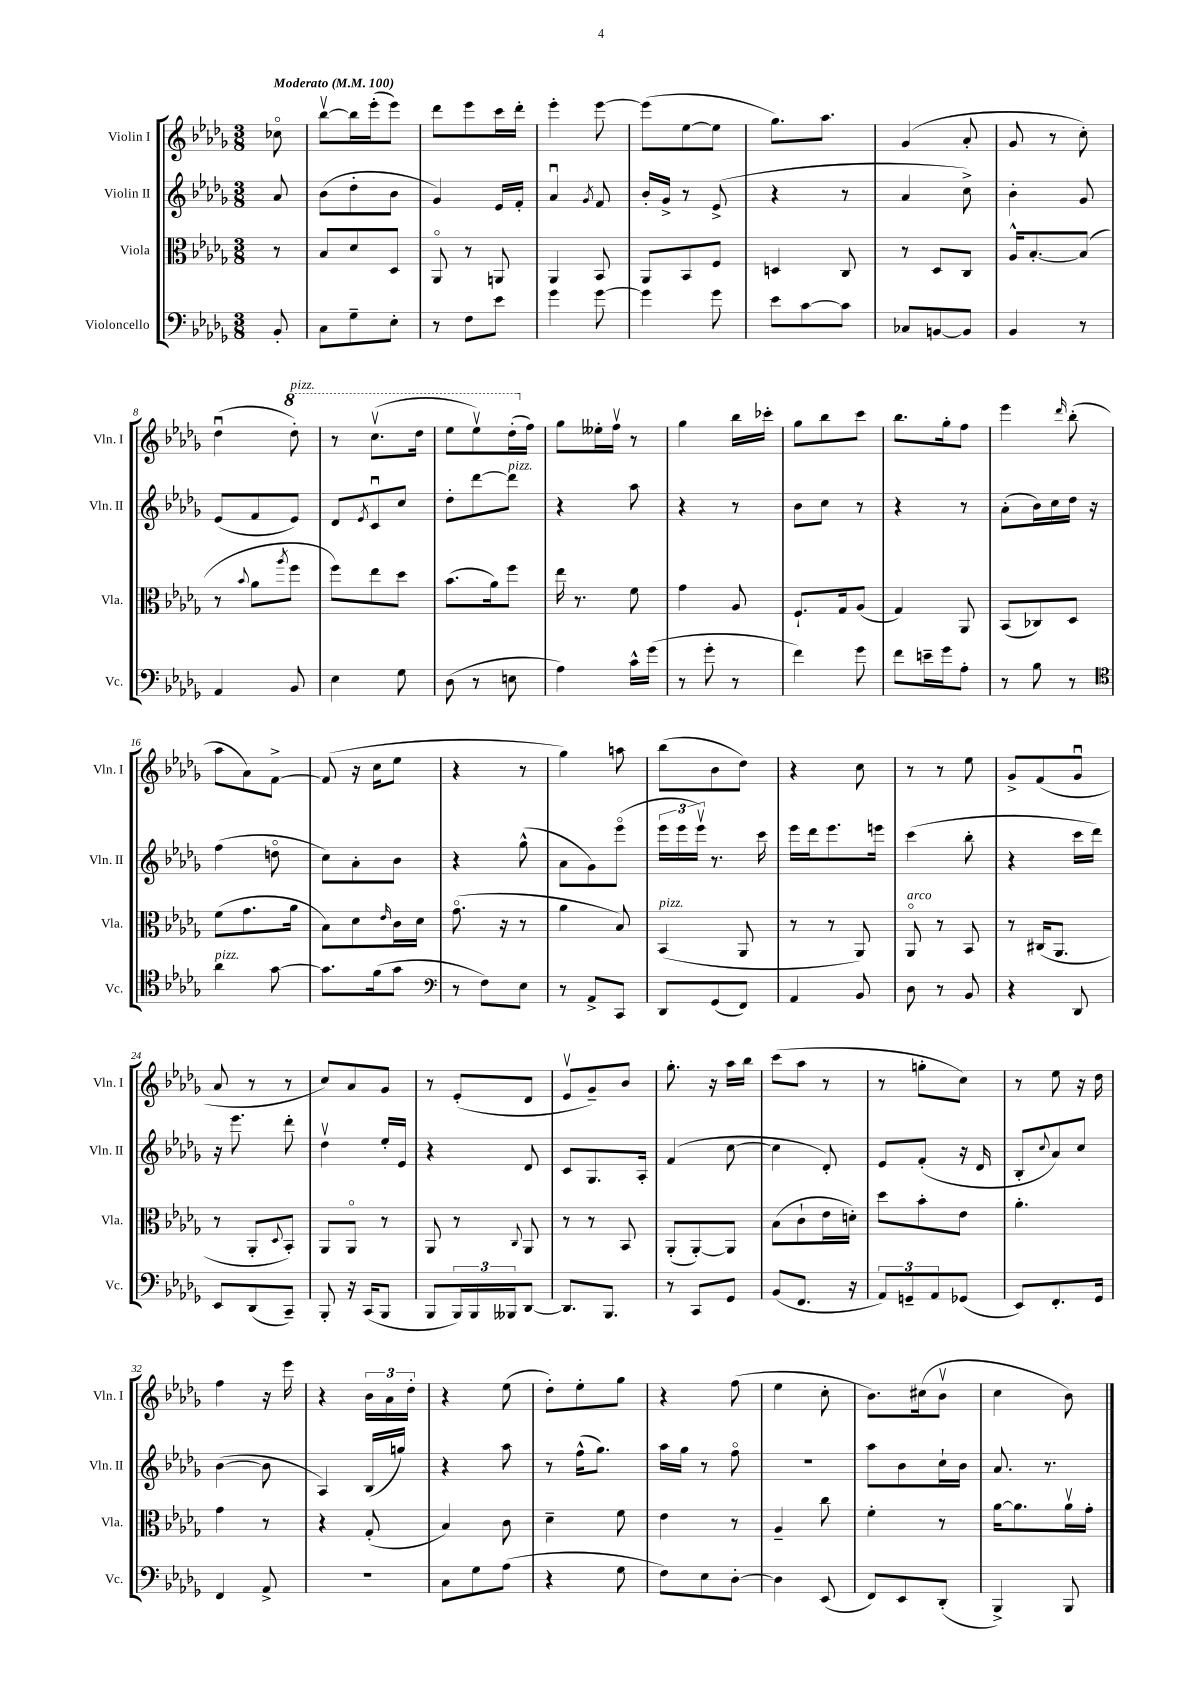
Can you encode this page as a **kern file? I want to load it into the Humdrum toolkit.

**kern	**kern	**kern	**kern
*part4	*part3	*part2	*part1
*staff4	*staff3	*staff2	*staff1
*I"Violoncello	*I"Viola	*I"Violin II	*I"Violin I
*I'Vc.	*I'Vla.	*I'Vln. II	*I'Vln. I
*clefF4	*clefC3	*clefG2	*clefG2
*k[b-e-a-d-g-]	*k[b-e-a-d-g-]	*k[b-e-a-d-g-]	*k[b-e-a-d-g-]
*M3/8	*M3/8	*M3/8	*M3/8
*MM100	*MM100	*MM100	*MM100
=	=	=	=
!	!	!	!LO:TX:a:B:t=Moderato
8BB-'/	8r	8a-/	8cc-X\
=1	=1	=1	=1
8C\L	8B-/L	(8b-\L	[8bb-v\L
8G-~\	8d-/	8dd-'\	16bb-\L]
.	.	.	(16eee-'\J
8E-'\J	8D-/J	8b-\J	8eee-\J)
=2	=2	=2	=2
8r	8AA-/	4g-/)	8ddd-\L
8F\L	8r	.	8eee-\
8e-\J	8AAn/	16e-/LL	16ccc\L
.	.	16f'/JJ	16ddd-'\JJ
=3	=3	=3	=3
4g-\	4AA-/	4a-u/	4eee-'\
.	.	8qg-/	.
[8g-\	8BB-/	8f/	[8eee-\
=4	=4	=4	=4
4g-\]	8AA-/L	16b-'/LL	(8eee-\L]
.	.	16g-^/JJ	.
.	8BB-/	8r	[8ee-\
8g-\	8F/J	(8e-^/	8ee-\J]
=5	=5	=5	=5
8e-\L	4Dn/	4r	8.gg-\L)
[8c\	.	.	.
.	.	.	8.aa-\J
8c\J]	8C/	8r	.
=6	=6	=6	=6
8C-X/L	8r	4a-/	(4g-/
[8BBn/	8D-/L	.	.
8BB/J]	8C/J	8cc^\)	8a-'/
=7	=7	=7	=7
4BB-/	16A-^^/KL	4b-'\	8g-/
.	[8.B-'/	.	.
.	.	.	8r
8r	(8B-/J]	8g-/	8cc'\)
!!LO:LB:g=z
=8	=8	=8	=8
4AA-/	8r	(8e-/L	(4dd-u\
.	8qqb-/	.	.
.	8a-\L	8f/	.
.	8qaa-/	.	.
*	*	*	*8va
!	!	!	!LO:TX:a:i:t=pizz.
8BB-/	8ff\J	8e-/J)	8ddd-'\)
=9	=9	=9	=9
4E-\	8ff\L)	8d-/L	8r
.	.	8qe-/	.
.	8ee-\	8cu/	(8.cccv\L
8G-\	8dd-\J	8cc/J	.
.	.	.	16ddd-\Jk
=10	=10	=10	=10
(8D-\	(8.b-\L	8dd-'\L	8eee-\L
8r	.	[8ddd-\	8eee-v\)
.	16a-\k)	.	.
!	!	!LO:TX:a:i:t=pizz.	!
8En\	8ff\J	8ddd-\J]	(16ddd-'\L
*	*	*	*X8va
.	.	.	16ff\JJ)
=11	=11	=11	=11
4A-\)	16ee-\	4r	8gg-\L
.	8.r	.	.
.	.	.	16ee--X'\L
.	.	.	16ffv\JJ
16c^^\LL	8f\	8aa-\	8r
(16g-\JJ	.	.	.
=12	=12	=12	=12
8r	4g-\	4r	4gg-\
8g-'\	.	.	.
8r	8A-/	8r	16bb-\LL
.	.	.	16ccc-X'\JJ
=13	=13	=13	=13
4f\)	8.F`/L	8b-\L	8gg-\L
.	.	8cc\J	8bb-\
.	16G-/k	.	.
8g-\	(8A-/J	8r	8ccc\J
=14	=14	=14	=14
8f\L	4G-/)	4r	8.bb-\L
16en~\L	.	.	.
16g-\J	.	.	16gg-'\k
8A-'\J	8AA-/	8r	8ff\J
=15	=15	=15	=15
8r	(8BB-/L	(8a-'\L	4eee-\
8B-\	8C-X/)	16b-\L)	.
.	.	16cc\	.
.	.	.	16qqddd-/
8r	8D-/J	16dd-\JJ	(8bb-'\
.	.	16r	.
!!LO:LB:g=z
=16	=16	=16	=16
*clefC4	*	*	*
!LO:TX:a:i:t=pizz.	!	!	!
4a-\	(8f\L	(4ff\	8aa-\L
.	8.g-\	.	8a-\)
[8g-\	.	8ddn\	[8f^\J
.	16a-\Jk	.	.
=17	=17	=17	=17
8.g-\L]	8B-\L)	8cc\L)	(8f/]
.	8d-\	8a-'\	16r
(16f\k	.	.	16cc\KL
.	16qqe-/	.	.
8g-\J	16c\L	8b-\J	8ee-\J
.	16d-\JJ	.	.
=18	=18	=18	=18
*clefF4	*	*	*
8r	(8.g-\	4r	4r
8F\L)	.	.	.
.	16r	.	.
8E-\J	8r	(8gg-^^\	8r
=19	=19	=19	=19
8r	4a-\	8a-\L	4gg-\)
8AA-^/L	.	8g-\)	.
8CC/J	8B-/)	(8eee-\J	8aan\
=20	=20	=20	=20
!	!LO:TX:a:i:t=pizz.	!	!
8DD-/L	(4BB-/	24eee-\LL	(8bb-\L
.	.	24eee-\	.
.	.	24eee-v\JJ)	.
(8GG-/	.	8.r	8b-\
8FF/J)	8AA-/	.	8dd-\J)
.	.	16ccc\	.
=21	=21	=21	=21
4AA-/	8r	16eee-\LL	4r
.	.	16ddd-\J	.
.	8r	8.eee-\	.
8BB-/	8AA-/)	.	8cc\
.	.	16eeen\Jk	.
=22	=22	=22	=22
!	!LO:TX:a:i:t=arco	!	!
8D-\	8AA-/	(4ccc\	8r
8r	8r	.	8r
8BB-/	8BB-/	8bb-'\	8ee-\
=23	=23	=23	=23
4r	8r	4r	8g-^/L
.	(16C#X/KL	.	(8f/
.	8.AA-/J	.	.
8DD-/	.	16ccc\LL	8g-u/J
.	.	16ddd-\JJ)	.
!!LO:LB:g=z
=24	=24	=24	=24
8EE-/L	8r	16r	8a-/
.	.	8.eee-\	.
(8DD-/	8AA-'/L	.	8r
.	8qqD-/	.	.
8CC~/J)	8BB-'/J)	8ddd-'\	8r
=25	=25	=25	=25
8BBB-'/	8AA-/L	4dd-v\	8cc/L)
16r	8AA-/J	.	8a-/
(16CC/KL	.	.	.
8BBB-/J	8r	16ee-'/LL	8g-/J
.	.	16e-/JJ	.
=26	=26	=26	=26
8BBB-/L	8AA-/	4r	8r
24BBB-/L)	8r	.	(8e-'/L
24BBB-/	.	.	.
24BBB--X/J	.	.	.
.	8qqC/	.	.
[8DD-/J	8AA-/	8d-/	8d-/J
=27	=27	=27	=27
8.DD-/L]	8r	8c/L	8e-v/L
.	8r	8.G-/	8g-~/)
8.BBB-/J	.	.	.
.	8BB-/	.	8b-/J
.	.	16A-'/Jk	.
=28	=28	=28	=28
8r	(8AA-'/L	(4f/	8.gg-'\
8CC/L	[8AA-'/)	.	.
.	.	.	16r
8GG-/J	8AA-/J]	[8cc\	16aa-\LL
.	.	.	16bb-\JJ
=29	=29	=29	=29
(8BB-/L	(8B-\L	4cc\]	(8ccc\L
8.FF/J	8c`\	.	8aa-\J
.	16e-\L	8d-'/)	8r
16r	16dn'\JJ)	.	.
=30	=30	=30	=30
12AA-/L)	8dd-\L	8e-/L	8r
12GGn~/	.	.	.
.	8b-'\	(8f'/J	8ggn'\L
12AA-/	.	.	.
(8GG-X/J	8e-\J	16r	8cc\J)
.	.	16d-/	.
=31	=31	=31	=31
8EE-/L)	4.a-'\	8B-'/L	8r
.	.	8qqcc/	.
8.FF'/	.	8a-/)	8ee-\
.	.	8cc/J	16r
16GG-/Jk	.	.	16dd-\
!!LO:LB:g=z
=32	=32	=32	=32
4FF/	4g-\	([4b-\	4ff\
8AA-^/	8r	8b-\]	16r
.	.	.	16eee-\
=33	=33	=33	=33
4.r	4r	4A-/)	4r
.	(8G-'/	(16B-/LL	24b-\LL
.	.	.	24a-\
.	.	16ggn/JJ)	.
.	.	.	24dd-'\JJ
=34	=34	=34	=34
8C\L	4B-/)	4r	4r
8G-\	.	.	.
(8A-\J	8c\	8aa-\	(8ee-\
=35	=35	=35	=35
4r	4d-~\	8r	8dd-'\L)
.	.	(16ff^^\KL	8ee-'\
.	.	8.gg-\J)	.
8G-\	8f\	.	8gg-\J
=36	=36	=36	=36
8F\L)	4e-\	16aa-\LL	4r
.	.	16gg-\JJ	.
8E-\	.	8r	.
[8D-'\J	8r	8ff\	(8ff\
=37	=37	=37	=37
4D-\]	4A-~/	4.r	4ee-\
(8EE-/	8cc\	.	8cc'\
=38	=38	=38	=38
8FF/L)	4f'\	8aa-\L	8.b-\L)
8EE-/	.	8b-\	.
.	.	.	(16cc#X\k
(8DD-'/J	8r	16cc`\L	8b-v\J
.	.	16b-\JJ	.
=39	=39	=39	=39
4BBB-^/)	[16a-\KL	8.a-/	4cc\
.	8.a-\]	.	.
.	.	8.r	.
8BBB-/	16a-v\L	.	8b-\)
.	16g-'\JJ	.	.
==	==	==	==
*-	*-	*-	*-
